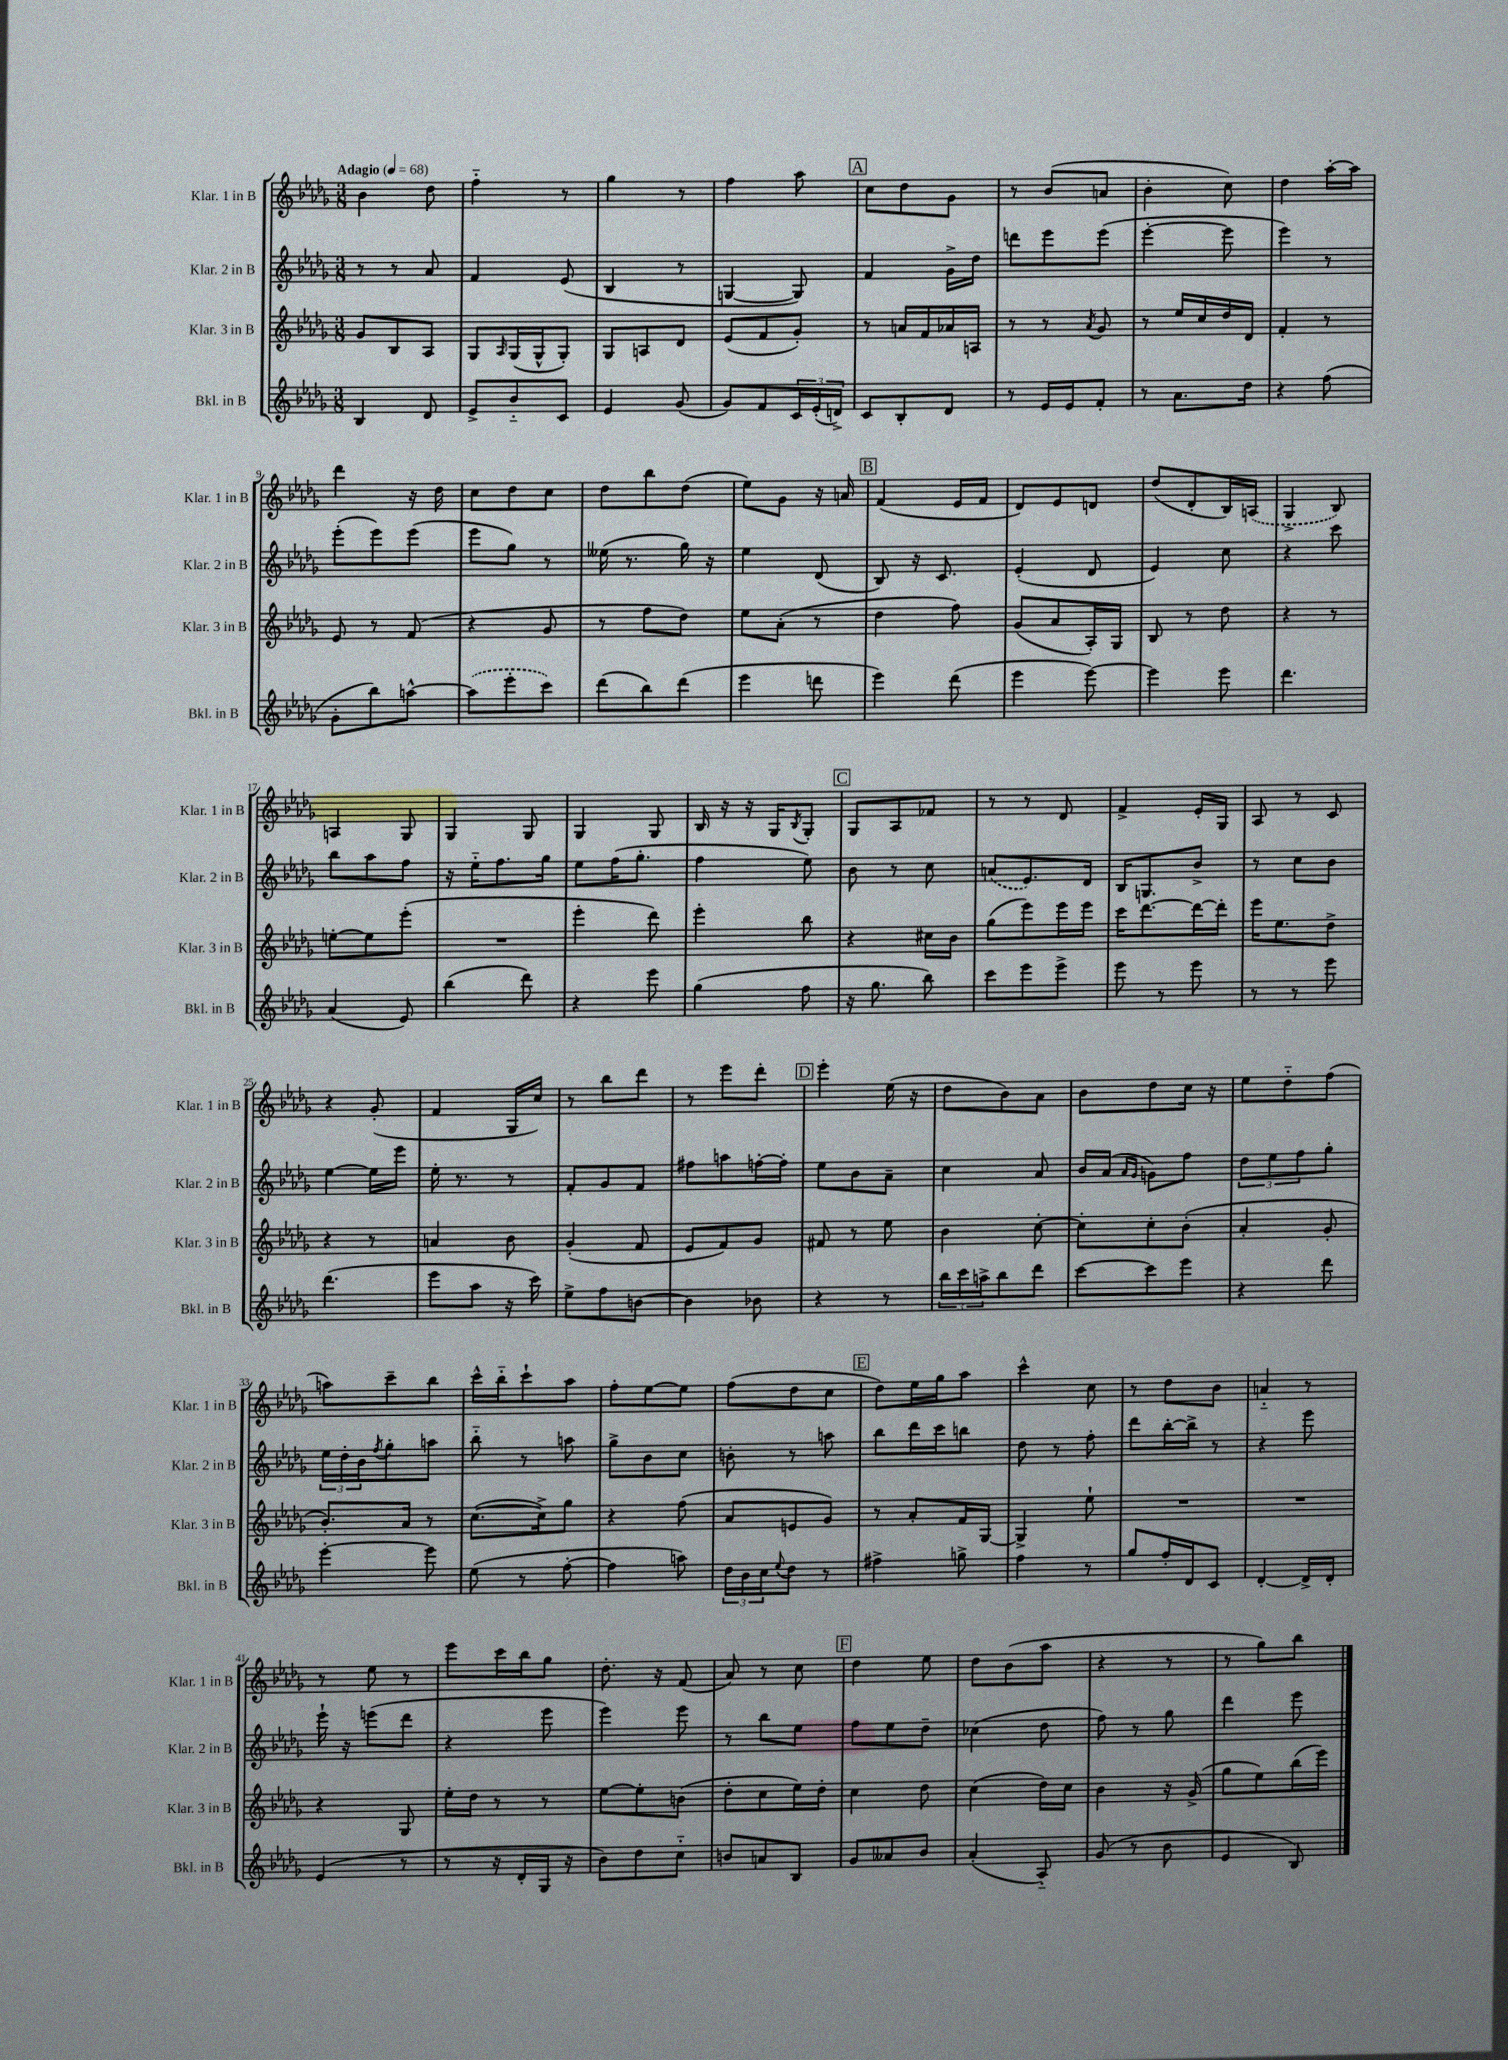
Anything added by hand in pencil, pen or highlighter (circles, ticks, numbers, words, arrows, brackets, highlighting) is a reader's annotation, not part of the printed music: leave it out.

**kern	**kern	**kern	**kern
*part4	*part3	*part2	*part1
*staff4	*staff3	*staff2	*staff1
*I"Bkl. in B	*I"Klar. 3 in B	*I"Klar. 2 in B	*I"Klar. 1 in B
*I'Bkl. in B	*I'Klar. 3 in B	*I'Klar. 2 in B	*I'Klar. 1 in B
*clefG2	*clefG2	*clefG2	*clefG2
*k[b-e-a-d-g-]	*k[b-e-a-d-g-]	*k[b-e-a-d-g-]	*k[b-e-a-d-g-]
*M3/8	*M3/8	*M3/8	*M3/8
*MM68	*MM68	*MM68	*MM68
=1	=1	=1	=1
!	!	!	!LO:TX:a:B:t=Adagio
4B-/	8g-/L	8r	4b-\
.	8B-/	8r	.
8d-/	8A-/J	8a-/	8dd-\
=2	=2	=2	=2
8e-^/L	8G-/L	4f/	4ff\
.	16qqA-/	.	.
8b-/	(16G-/L	.	.
.	16G-^^/J	.	.
8c/J	8G-'/J)	(8e-/	8r
=3	=3	=3	=3
4e-/	8G-/L	4B-/	4gg-\
.	8An/	.	.
(8g-/	8d-/J	8r	8r
=4	=4	=4	=4
8g-/L)	(8e-/L	[4Gn/	4ff\
8f/	8f/	.	.
24c/L	8g-'/J)	8G/])	8aa-\
(24e-'/	.	.	.
24dn^/JJ)	.	.	.
!!LO:REH:place=s1:t=A
=5	=5	=5	=5
8c/L	8r	4f/	8cc\L
8B-'/	16an/LL	.	8dd-\
.	16f/	.	.
8d-/J	16a-X/	16g-^\LL	8g-\J
.	16An/JJ	16dd-\JJ	.
=6	=6	=6	=6
8r	8r	8dddn\L	8r
16e-/LL	8r	8eee-\	(8b-/L
16e-/J	.	.	.
.	8qa-/	.	.
8f'/J	8g-/	(8eee-\J	8an/J
=7	=7	=7	=7
8r	8r	[4eee-'\	4b-'\
8.a-\L	16ee-/LL	.	.
.	16cc/	.	.
.	16dd-/	8eee-\]	8cc\)
16dd-\Jk	16d-/JJ	.	.
=8	=8	=8	=8
4r	4f'/	4eee-\)	4dd-\
(8ff\	8r	8r	[16aa-'\LL
.	.	.	16aa-\JJ]
!!LO:LB:g=z
=9	=9	=9	=9
8g-'\L	8e-/	(8eee-'\L	4ddd-\
8bb-\)	8r	8eee-\)	.
[8aan^^\J	(8f/	(8eee-\J	16r
.	.	.	16dd-\
=10	=10	=10	=10
(8aa\L]	4r	8eee-\L	8cc\L
8eee-'\	.	8gg-\J)	8dd-\
8ccc\J)	8g-/	8r	8cc\J
=11	=11	=11	=11
(8ddd-\L	8r	(16ee--X\	8dd-\L
.	.	8.r	.
8bb-\)	8ff\L	.	8bb-\
(8ddd-\J	8dd-\J)	16gg-\)	(8dd-\J
.	.	16r	.
=12	=12	=12	=12
4eee-\	8ee-\L	4ee-\	8ee-\L)
.	(8a-'\J	.	8g-\J
8dddn\	8r	(8d-/	16r
.	.	.	16an/
!!LO:REH:place=s1:t=B
=13	=13	=13	=13
4eee-\)	4dd-\	8B-/)	(4f/
.	.	16r	.
.	.	8.c/	.
(8ddd-\	8ff\)	.	16e-/LL
.	.	.	16f/JJ
=14	=14	=14	=14
4eee-\	(8g-/L	(4e-'/	8d-/L)
.	8a-/	.	8e-/
[8eee-\)	16A-'/L)	8d-/	8dn/J
.	16G-/JJ	.	.
=15	=15	=15	=15
4eee-\]	8B-/	4e-/)	(8dd-/L
.	8r	.	8d-'/
8eee-\	8dd-\	8cc\	16B-/L)
.	.	.	(16An/JJ
=16	=16	=16	=16
4.ddd-\	4r	4r	4G-^/
.	8r	8ccc\	8B-/)
!!LO:LB:g=z
=17	=17	=17	=17
(4a-/	[8een'\L	8bb-\L	4An/
.	8ee\]	8aa-\	.
8e-/)	(8eee-'\J	8ff\J	8G-/
=18	=18	=18	=18
(4bb-\	4.r	16r	4G-/
.	.	16ee-\KL	.
.	.	8.ff\	.
8ddd-\)	.	.	8G-/
.	.	16gg-\Jk	.
=19	=19	=19	=19
4r	4eee-'\	8ee-\L	4G-/
.	.	(16ff\K	.
.	.	8.gg-'\J	.
8eee-\	8ddd-\)	.	8G-/
=20	=20	=20	=20
(4gg-\	4eee-'\	4ff\	16B-/
.	.	.	16r
.	.	.	16r
.	.	.	16G-/KL
.	.	.	8qB-/
8ff\	8bb-\	8ee-\)	8G-'/J
!!LO:REH:place=s1:t=C
=21	=21	=21	=21
16r	4r	8b-\	8G-/L
8.gg-\	.	.	.
.	.	8r	8A-/
8bb-\)	16cc#X\LL	8cc\	8f-X/J
.	16b-\JJ	.	.
=22	=22	=22	=22
8ccc\L	(8gg-\L	(8an/L	8r
8eee-\	8eee-\)	8.e-/)	8r
8eee-^\J	16eee-\L	.	8d-/
.	16eee-\JJ	16d-/Jk	.
=23	=23	=23	=23
8eee-\	16ccc\KL	16B-/KL	4f^/
.	[8.ddd-\	8.Gn/	.
8r	.	.	.
8eee-\	16ddd-\L_	8b-^/J	16e-'/LL
.	16ddd-'\JJ]	.	16G-/JJ
=24	=24	=24	=24
8r	16eee-\KL	8r	8A-/
.	8.ee-\	.	.
8r	.	8cc\L	8r
8eee-\	8dd-^\J	8b-\J	8c/
!!LO:LB:g=z
=25	=25	=25	=25
(4.ddd-\	4r	[4ee-\	4r
.	8r	16ee-\LL]	(8g-'/
.	.	16eee-\JJ	.
=26	=26	=26	=26
8eee-\L	4an/	16ee-'\	4f/
.	.	8.r	.
8aa-\J	.	.	.
16r	8b-\	8r	16G-/LL
16ccc\)	.	.	16cc/JJ)
=27	=27	=27	=27
8ee-^\L	(4g-'/	8f'/L	8r
8ff\	.	8g-/	8bb-\L
[8bn\J	8f/	8f/J	8ddd-\J
=28	=28	=28	=28
4b\]	8e-/L	8ff#X\L	8r
.	8f/)	8aan\	8eee-\L
8b-X\	8g-/J	[16ffn'\L	8ddd-'\J
.	.	16ff'\JJ]	.
!!LO:REH:place=s1:t=D
=29	=29	=29	=29
4r	8f#X/	8ee-\L	4eee-'\
.	8r	8b-\	.
8r	8ee-\	8a-~\J	(16ee-\
.	.	.	16r
=30	=30	=30	=30
24bb-\LL	4b-\	4cc\	8dd-\L
24ccc\	.	.	.
24aan^\J	.	.	.
8bb-\	.	.	8b-\)
8ddd-\J	[8cc'\	8a-/	8a-\J
=31	=31	=31	=31
[8ccc\L	8cc'\L]	16b-/LL	8b-\L
.	.	(16a-/JJ	.
.	.	16qqa-/LL	.
.	.	16qqg-/JJ	.
8ccc\]	8cc'\	8gn\L)	8dd-\
8eee-\J	(8b-'\J	8ff\J	16cc\Jk
.	.	.	16r
=32	=32	=32	=32
4r	4a-'/	12dd-\L	8ee-\L
.	.	12ee-\	.
.	.	.	8dd-\
.	.	12ff\	.
8ddd-\	8g-'/	8gg-'\J	(8ff\J
!!LO:LB:g=z
=33	=33	=33	=33
[4eee-'\	8.b-'/L)	24ee-\LL	8aan\L)
.	.	24dd-'\	.
.	.	24b-\J	.
.	.	8qff/	.
.	.	8gg-'\	8ccc~\
.	16a-/Jk	.	.
8eee-\]	8r	8aan\J	8bb-\J
=34	=34	=34	=34
(8ee-\	([8.cc\L	8bb-\	16ccc^^\LL
.	.	.	16bb-\J
8r	.	8r	8ccc`\
.	16cc^\k])	.	.
[8ff'\	8gg-\J	8aan\	8aa-\J
=35	=35	=35	=35
4ff\]	4r	8gg-^\L	8ff'\L
.	.	8b-\	[8ee-\
8aan\)	(8ff\	8cc\J	8ee-\J]
=36	=36	=36	=36
24dd-\LL	8a-/L	8bn'\	(8ff\L
24b-\	.	.	.
24cc\J	.	.	.
8qqee-/	.	.	.
8dd-\J	8en/	8r	8dd-\
8r	8g-/J)	8aan\	8cc\J
!!LO:REH:place=s1:t=E
=37	=37	=37	=37
4ff#X^\	8r	8bb-\L	8dd-\L)
.	8a-'/L	16ddd-\L	16ee-\L
.	.	16ccc\J	16gg-\J
8ggn^\	16f/L	8bbn\J	8aa-\J
.	[16G-/JJ	.	.
=38	=38	=38	=38
4ff\	4G-^/]	8dd-\	4ccc^^\
.	.	8r	.
8r	8ee-`\	8ff'\	8cc\
=39	=39	=39	=39
8gg-/L	4.r	8ddd-\L	8r
16ff'/L	.	[16bb-'\L	8dd-\L
16d-/J	.	16bb-^\JJ]	.
8c/J	.	8r	8b-\J
=40	=40	=40	=40
[4d-'/	4.r	4r	4an/
16d-^/LL]	.	8eee-\	8r
16d-'/JJ	.	.	.
!!LO:LB:g=z
=41	=41	=41	=41
(4e-/	4r	16eee-`\	8r
.	.	16r	.
.	.	(8eeen\L	8ee-\
8r	8G-/	8ddd-\J	8r
=42	=42	=42	=42
8r	16ee-'\LL	4r	8eee-\L
.	16dd-\JJ	.	.
16r	8r	.	16ccc\L
16d-'/LL	.	.	16bb-\J
16G-/JJ	8r	8eee-\	8gg-\J
16r	.	.	.
=43	=43	=43	=43
8b-\L)	[8ee-\L	4eee-\)	8.dd-'\
8dd-\	8ee-'\]	.	.
.	.	.	16r
8cc\J	(8bn\J	8eee-\	(8f/
=44	=44	=44	=44
8bn/L	8dd-'\L	8r	8a-/)
8an/	8cc\	8bb-\L	8r
8B-/J	16ee-\L)	8ee-\J	8cc\
.	16dd-'\JJ	.	.
!!LO:REH:place=s1:t=F
=45	=45	=45	=45
8g-/L	4cc\	8ff\L	4dd-\
8a--X/	.	8ee-\	.
8b-/J	8dd-\	8dd-~\J	8ee-\
=46	=46	=46	=46
(4a-'/	(4cc\	(4cc-X\	8dd-\L
.	.	.	(8b-\
8A-/)	16dd-\LL)	8dd-\	8aa-\J
.	16cc\JJ	.	.
=47	=47	=47	=47
(8g-/	4b-\	8ff\)	4r
8r	.	8r	.
8b-\	16r	8gg-\	8r
.	(16g-^/	.	.
=48	=48	=48	=48
4e-/	8gg-\L	4ddd-\	8r
.	8ee-\)	.	8gg-\L)
8B-/)	(16bb-\L	8eee-\	8bb-\J
.	16eee-\JJ)	.	.
==	==	==	==
*-	*-	*-	*-
